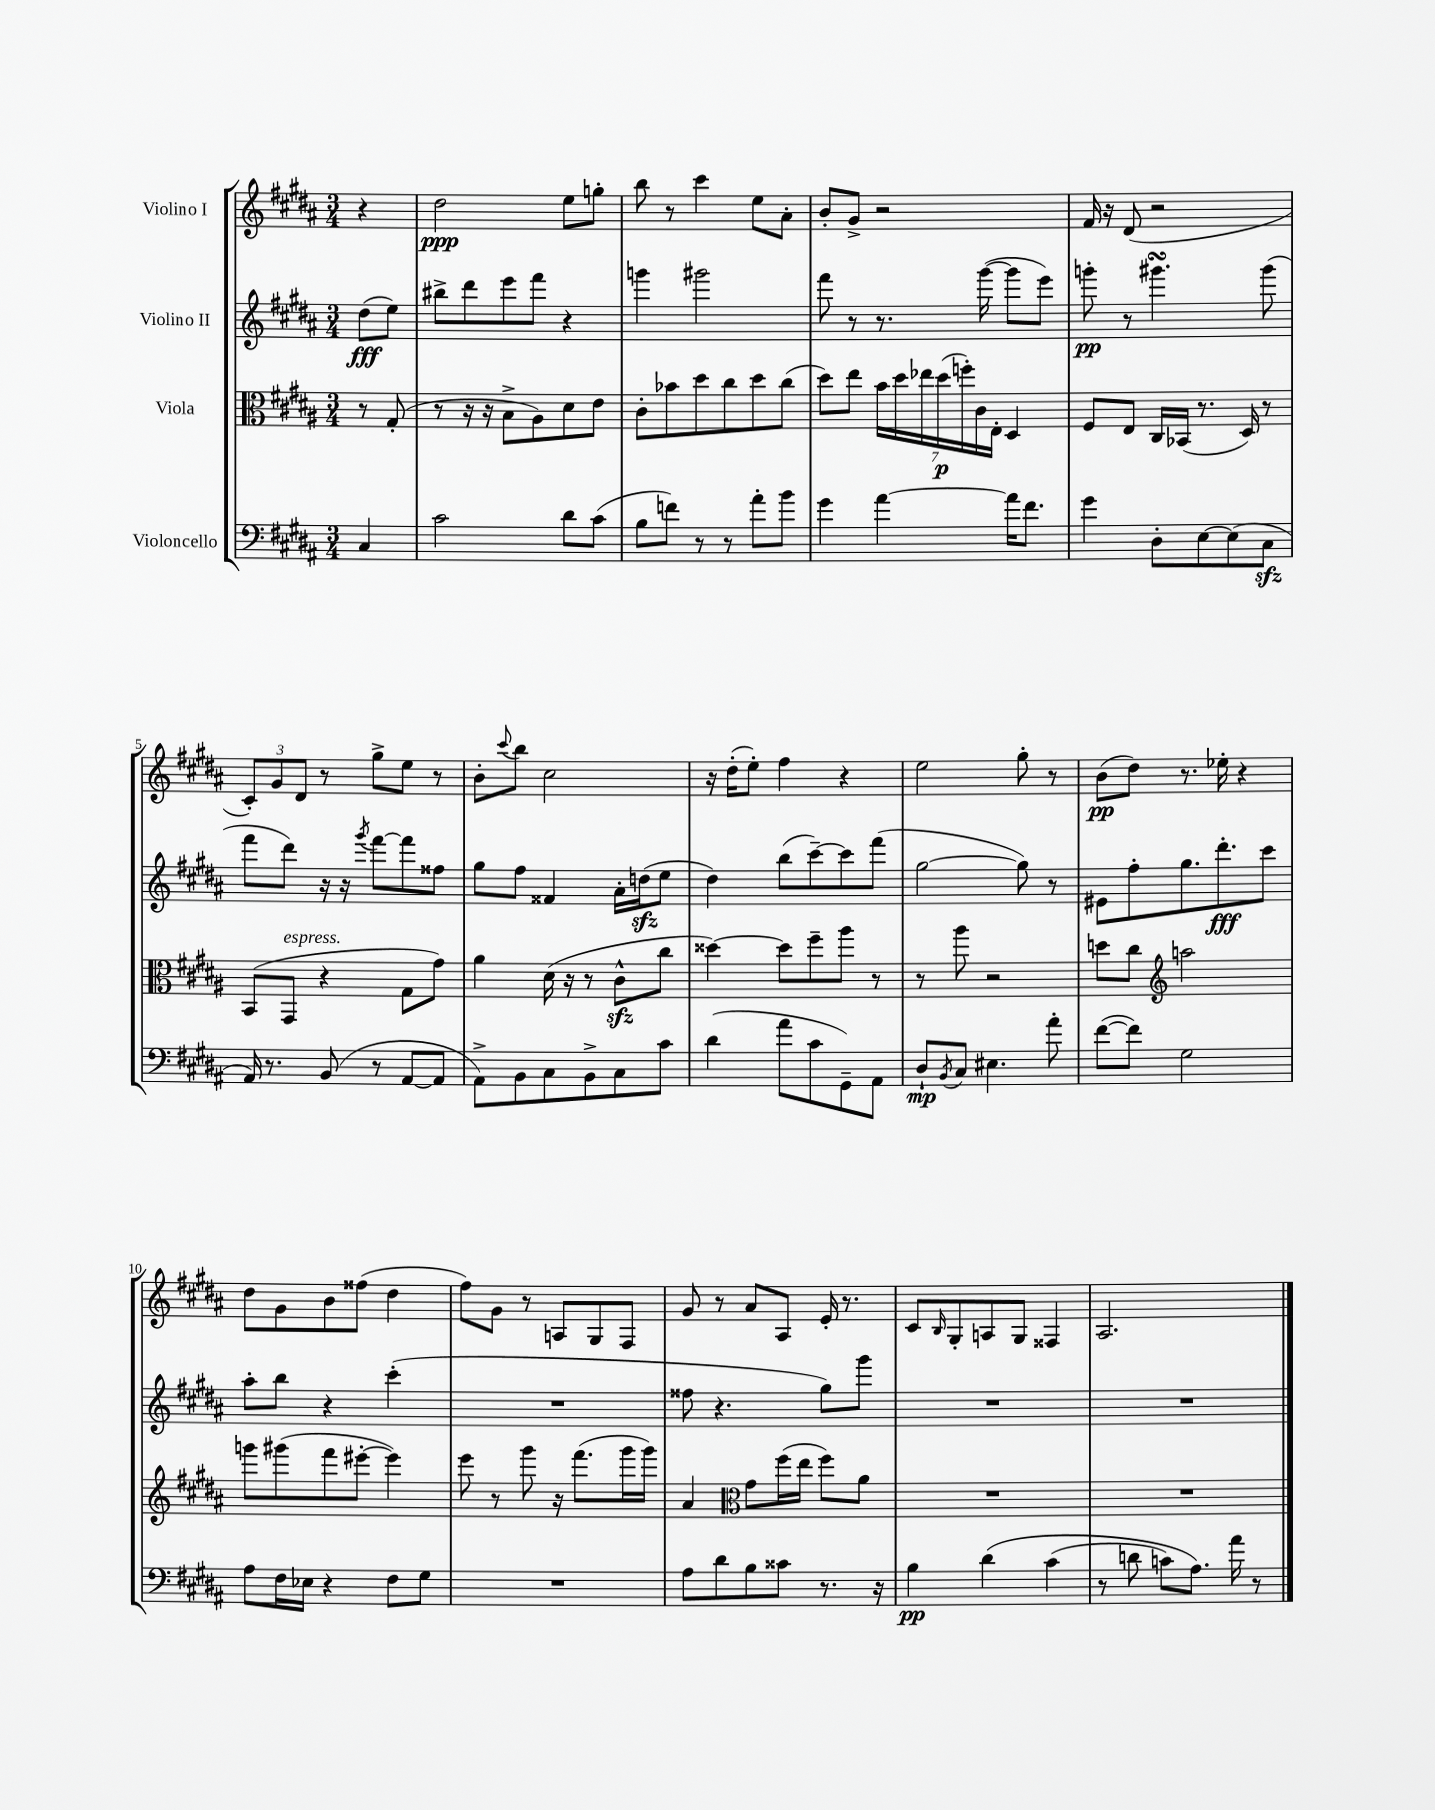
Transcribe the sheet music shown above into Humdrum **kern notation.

**kern	**kern	**kern	**kern
*staff4	*staff3	*staff2	*staff1
*clefF4	*clefC3	*clefG2	*clefG2
*k[f#c#g#d#a#]	*k[f#c#g#d#a#]	*k[f#c#g#d#a#]	*k[f#c#g#d#a#]
*M3/4	*M3/4	*M3/4	*M3/4
4C#	8r	(8dd#	4r
.	(8G#'	8ee)	.
=	=	=	=
2c#	8r	8bb#^	2dd#
.	16r	8ddd#	.
.	16r	.	.
.	8B^	8eee	.
.	8A#)	8fff#	.
8d#	8d#	4r	8ee
(8c#	8e	.	8gg'
=	=	=	=
8B	8c#'	4ggg	8bb
8f)	8b-	.	8r
8r	8dd#	2ggg#	4ccc#
8r	8cc#	.	.
8a#'	8dd#	.	8ee
8b	(8cc#	.	8a#'
=	=	=	=
4g#	8dd#)	8fff#	8b'
.	8ee	8r	8g#^
[4a#	28b	8.r	2r
.	28dd#	.	.
.	28ee-	.	.
.	(28dd#	.	.
.	28ff')	.	.
.	28c#	.	.
.	.	([16ggg#	.
.	28E'	.	.
16a#]	4D#	8ggg#]	.
8.f#	.	.	.
.	.	8eee)	.
=	=	=	=
4g#	8F#	8ggg'	16f#
.	.	.	16r
.	8E	8r	(8d#
8D#'	16C#	4.ggg#	2r
.	(16BB-	.	.
[8E	8.r	.	.
(8E]	.	.	.
.	16D#)	.	.
8C#	8r	(8ggg#	.
=	=	=	=
16AA#)	(8BB	8fff#	12c#')
8.r	.	.	.
.	.	.	12g#
.	8GG#	8ddd#)	.
.	.	.	12d#
(8BB	4r	16r	8r
.	.	16r	.
.	.	8qggg#	.
8r	.	[8fff#	8gg#^
[8AA#	8G#	8fff#]	8ee
8AA#]	8g#)	8ff##	8r
=	=	=	=
8AA#^)	4a#	8gg#	8b'
.	.	.	8qqccc#
8BB	.	8ff#	8bb
8C#	(16d#	4f##	2cc#
.	16r	.	.
8BB^	8r	.	.
8C#	8c#^^	16a#'	.
.	.	(16dd	.
8c#	8cc#	8ee	.
=	=	=	=
(4d#	[4dd##)	4dd#)	16r
.	.	.	(16dd#'
.	.	.	8ee')
8a#	8dd##]	(8bb	4ff#
8c#	8ff#~	[8ccc#~)	.
8GG#~)	8aa#	8ccc#]	4r
8AA#	8r	(8fff#	.
=	=	=	=
8D#`	8r	[2gg#	2ee
8qBB	.	.	.
8C#	8aa#	.	.
4.E#	2r	.	.
.	.	8gg#])	8gg#'
8a#'	.	8r	8r
=	=	=	=
([8f#	8dd	8e#	(8b
8f#])	8cc#	8ff#'	8dd#)
*	*clefG2	*	*
2G#	2aa	8.gg#	8.r
.	.	8.ddd#'	16ee-'
.	.	.	4r
.	.	8ccc#	.
=	=	=	=
8A#	8ggg	8aa#'	8dd#
16F#	(8ggg#	8bb	8g#
16E-	.	.	.
4r	8fff#	4r	8b
.	[8eee#'	.	(8ff##
8F#	4eee#])	(4ccc#'	4dd#
8G#	.	.	.
=	=	=	=
2.r	8eee	2.r	8ff#)
.	8r	.	8g#
.	8ggg#	.	8r
.	16r	.	8A
.	(8.fff#	.	.
.	.	.	8G#
.	16ggg#	.	8F#
.	16ggg#)	.	.
=	=	=	=
8A#	4a#	8ff##	8g#
8d#	.	4.r	8r
*	*clefC3	*	*
8B	8g#	.	8a#
8c##	(16ff#	.	8A#
.	16ee	.	.
8.r	8ff#)	8gg#)	16e'
.	.	.	8.r
.	8a#	8ggg#	.
16r	.	.	.
=	=	=	=
4B	2.r	2.r	8c#
.	.	.	16qqB
.	.	.	8G#'
&(4d#	.	.	8A
.	.	.	8G#
(4c#	.	.	4F##
=	=	=	=
8r	2.r	2.r	2.A#
8d	.	.	.
8c)	.	.	.
8.A#&)	.	.	.
16a#	.	.	.
8r	.	.	.
==	==	==	==
*-	*-	*-	*-
